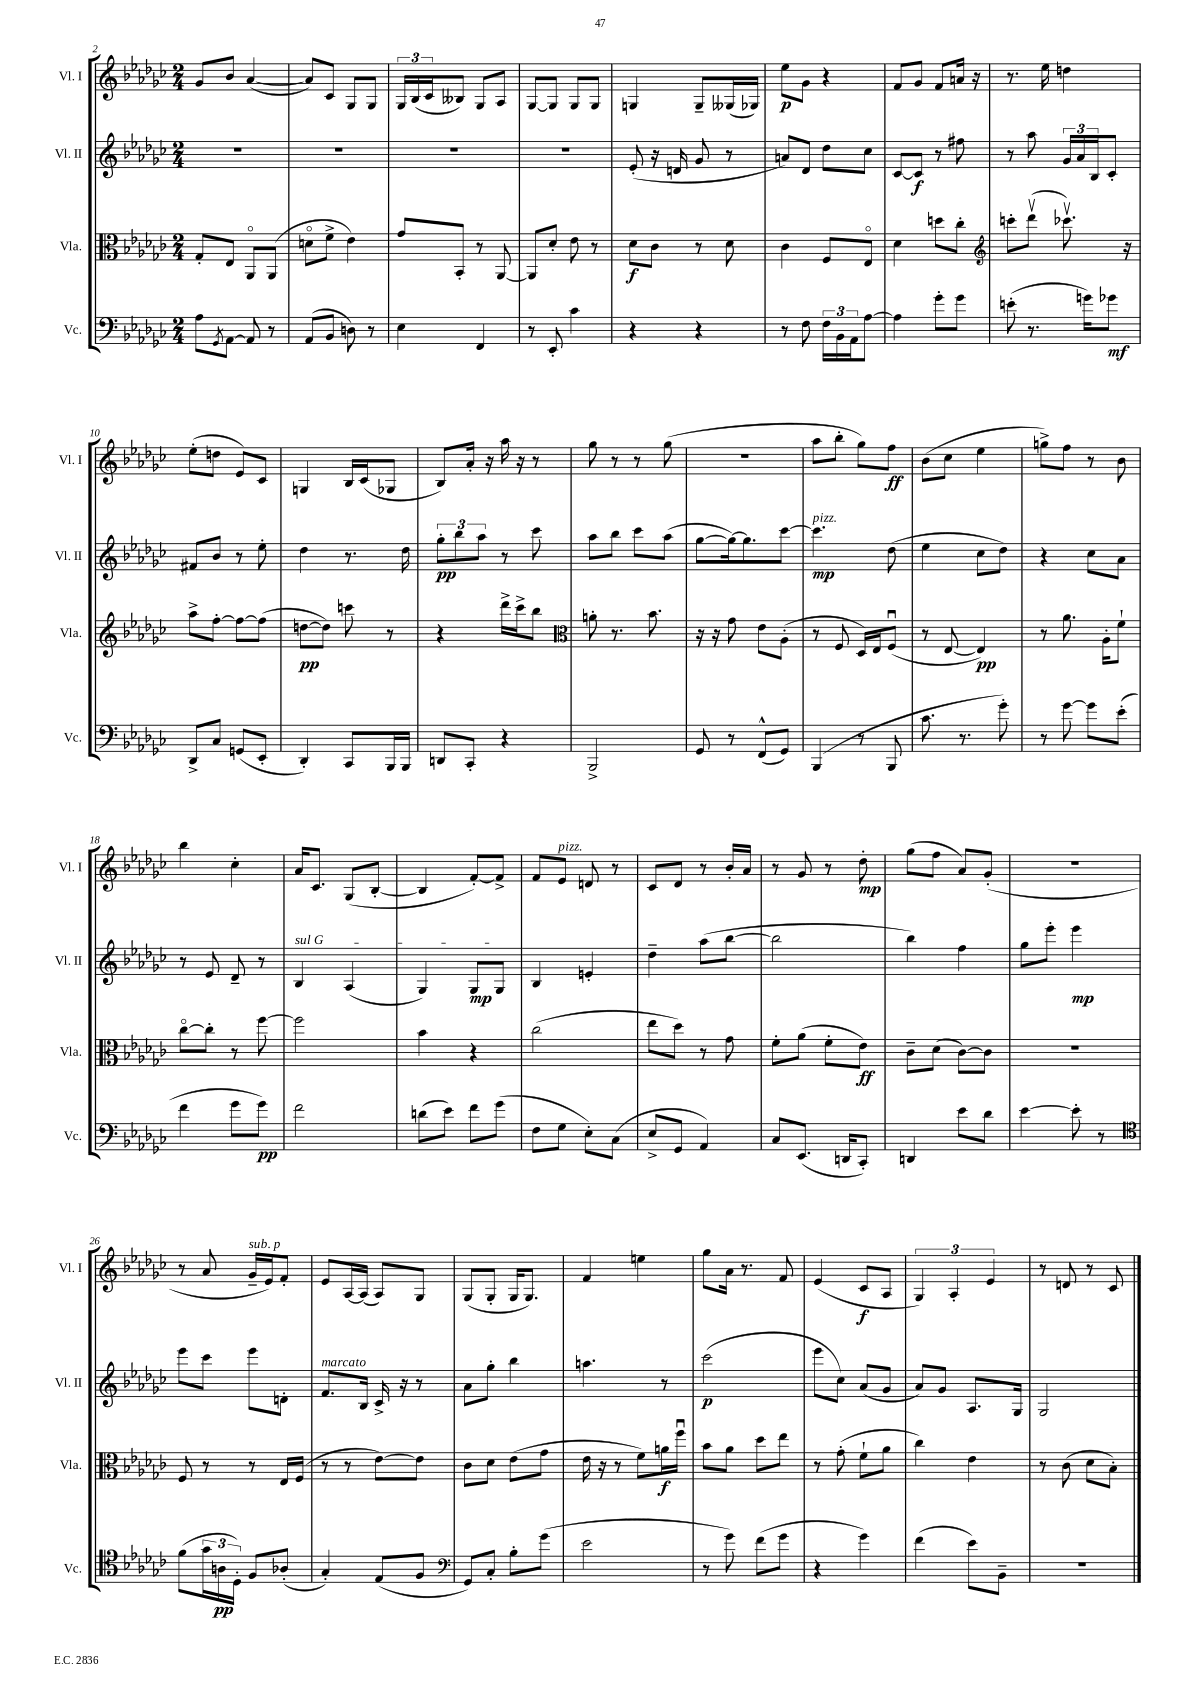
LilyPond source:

<<
\new StaffGroup <<
\new Staff = "s0" \with { instrumentName = "Vl. I" shortInstrumentName = "Vl. I" } {
    \clef treble \key ges \major \numericTimeSignature \time 2/4
    ges'8 bes'8 aes'4~( |
    aes'8) ces'8 ges8 ges8 |
    \tuplet 3/2 { ges16 bes16( ces'16 } beses8) ges8 aes8 |
    ges8~ ges8 ges8 ges8 |
    g4 g8-- geses16( ges16) |
    ees''8\p ges'8 r4 |
    f'8 ges'8 f'8 a'16 r16 |
    r8. ees''16 d''4 |
    ees''8-.( d''8 ees'8) ces'8 |
    g4 bes16 ces'16( ges8 |
    bes8) aes'16-. r16 aes''16 r16 r8 |
    ges''8 r8 r8 ges''8( |
    R2 |
    aes''8 bes''8-. ges''8) f''8\ff |
    bes'8( ces''8 ees''4 |
    g''8->) f''8 r8 bes'8 |
    bes''4 ces''4-. |
    aes'16 ces'8. ges8( bes8~-. |
    bes4 f'8~-.) f'8-> |
    f'8 ees'8^\markup { \italic "pizz." } d'8 r8 |
    ces'8 des'8 r8 bes'16-. aes'16 |
    r8 ges'8 r8 des''8-.\mp |
    ges''8( f''8 aes'8) ges'8-.( |
    R2 |
    r8 aes'8 ges'16--^\markup { \italic "sub. p" } ees'16) f'8-. |
    ees'8 aes16~ aes16( aes8) ges8 |
    ges8( ges8-. ges16 ges8.) |
    f'4 e''4 |
    ges''8 aes'16 r8. f'8 |
    ees'4( ces'8\f aes8 |
    \tuplet 3/2 { ges4) aes4-. ees'4 } |
    r8 d'8 r8 ces'8 \bar "|." |
}
\new Staff = "s1" \with { instrumentName = "Vl. II" shortInstrumentName = "Vl. II" } {
    \clef treble \key ges \major \numericTimeSignature \time 2/4
    R2 |
    R2 |
    R2 |
    R2 |
    ees'8-.( r16 d'16 ges'8 r8 |
    a'8) des'8 des''8 ces''8 |
    ces'8~ ces'8\f r8 fis''8 |
    r8 aes''8 \tuplet 3/2 { ges'16 aes'16 bes16 } ces'8-. |
    fis'8 bes'8 r8 ees''8-. |
    des''4 r8. des''16 |
    \tuplet 3/2 { ges''8-.\pp bes''8 aes''8 } r8 ces'''8 |
    aes''8 bes''8 ces'''8 aes''8( |
    ges''8~ ges''16~) ges''8. ces'''8~ |
    ces'''4.\mp^\markup { \italic "pizz." } des''8( |
    ees''4 ces''8 des''8) |
    r4 ces''8 aes'8 |
    r8 ees'8 des'8-- r8 |
    \once \override TextSpanner.bound-details.left.text = \markup { \italic "sul G" } bes4\startTextSpan aes4( |
    ges4) ges8\mp ges8\stopTextSpan |
    bes4 e'4-. |
    des''4-- aes''8( bes''8~ |
    bes''2 |
    bes''4) f''4 |
    ges''8 ees'''8-. ees'''4\mp |
    ees'''8 ces'''8 ees'''8 d'8-. |
    f'8.^\markup { \italic "marcato" } bes16 ces'16-> r16 r8 |
    aes'8 ges''8-. bes''4 |
    a''4. r8 |
    ces'''2\p( |
    ees'''8 ces''8) aes'8( ges'8 |
    aes'8) ges'8 aes8. ges16 |
    ges2 \bar "|." |
}
\new Staff = "s2" \with { instrumentName = "Vla." shortInstrumentName = "Vla." } {
    \clef alto \key ges \major \numericTimeSignature \time 2/4
    ges8-. ees8 aes,8\flageolet aes,8( |
    d'8\flageolet f'8-> ees'4) |
    ges'8 bes,8-. r8 aes,8~ |
    aes,8 des'8-. ees'8 r8 |
    des'8\f ces'8 r8 des'8 |
    ces'4 f8 ees8\flageolet |
    des'4 d''8 ces''8-. |
    \clef treble c'''8-. des'''8\upbow( ces'''8.\upbow) r16 |
    aes''8-> f''8~-. f''8~ f''8( |
    d''8~\pp d''8) c'''8 r8 |
    r4 des'''16-> ces'''16-> bes''8 |
    \clef alto a'8-. r8. bes'8. |
    r16 r16 ges'8 ees'8 aes8-.( |
    r8 f8 des16) ees16 f8\downbow( |
    r8 ees8~ ees4\pp) |
    r8 aes'8. aes16-. f'8-! |
    ces''8~\flageolet ces''8-. r8 f''8~ |
    f''2 |
    bes'4 r4 |
    ces''2( |
    ees''8 des''8) r8 ges'8 |
    f'8-. aes'8( f'8-. ees'8\ff) |
    ces'8-- des'8( ces'8~) ces'8 |
    R2 |
    f8 r8 r8 ees16 f16( |
    r8 r8 ees'8~) ees'8 |
    ces'8 des'8 ees'8( ges'8 |
    ees'16 r16 r8 f'8) a'16\f f''16\downbow |
    bes'8 aes'8 des''8 ees''8 |
    r8 ges'8-.( f'8-! aes'8 |
    ces''4) ees'4 |
    r8 ces'8( des'8 bes8-.) \bar "|." |
}
\new Staff = "s3" \with { instrumentName = "Vc." shortInstrumentName = "Vc." } {
    \clef bass \key ges \major \numericTimeSignature \time 2/4
    aes8 \acciaccatura { ges,8 } aes,8~ aes,8 r8 |
    aes,8( bes,8 d8) r8 |
    ees4 f,4 |
    r8 ees,8-. ces'4 |
    r4 r4 |
    r8 f8 \tuplet 3/2 { f16 bes,16 aes,16 } aes8~ |
    aes4 ges'8-. ges'8 |
    e'8-.( r8. g'16) ges'8\mf |
    des,8-> ces8 g,8( ees,8-. |
    des,4-.) ces,8 bes,,16 bes,,16 |
    d,8 ces,8-. r4 |
    bes,,2-> |
    ges,8 r8 f,8-^( ges,8) |
    bes,,4( r8 bes,,8 |
    ces'8. r8. ges'8-.) |
    r8 ges'8~ ges'8 ees'8-.( |
    f'4 ges'8 ges'8\pp) |
    f'2 |
    d'8( ees'8) f'8 ges'8( |
    f8 ges8 ees8-.) ces8( |
    ees8-> ges,8 aes,4) |
    ces8 ees,8.( d,16 ces,8-.) |
    d,4 ees'8 des'8 |
    ees'4~ ees'8-. r8 |
    \clef tenor f'8( \tuplet 3/2 { ges'16 a16\pp des16-.) } f8 aes8-.( |
    ges4-.) ees8( f8 |
    \clef bass ges,8) ces8-. bes8-. ges'8( |
    ees'2 |
    r8 ges'8) f'8( ges'8 |
    r4 ges'4) |
    f'4( ees'8) bes,8-- |
    R2 \bar "|." |
}
>>
>>
\layout { \context { \Score currentBarNumber = #2 } }
